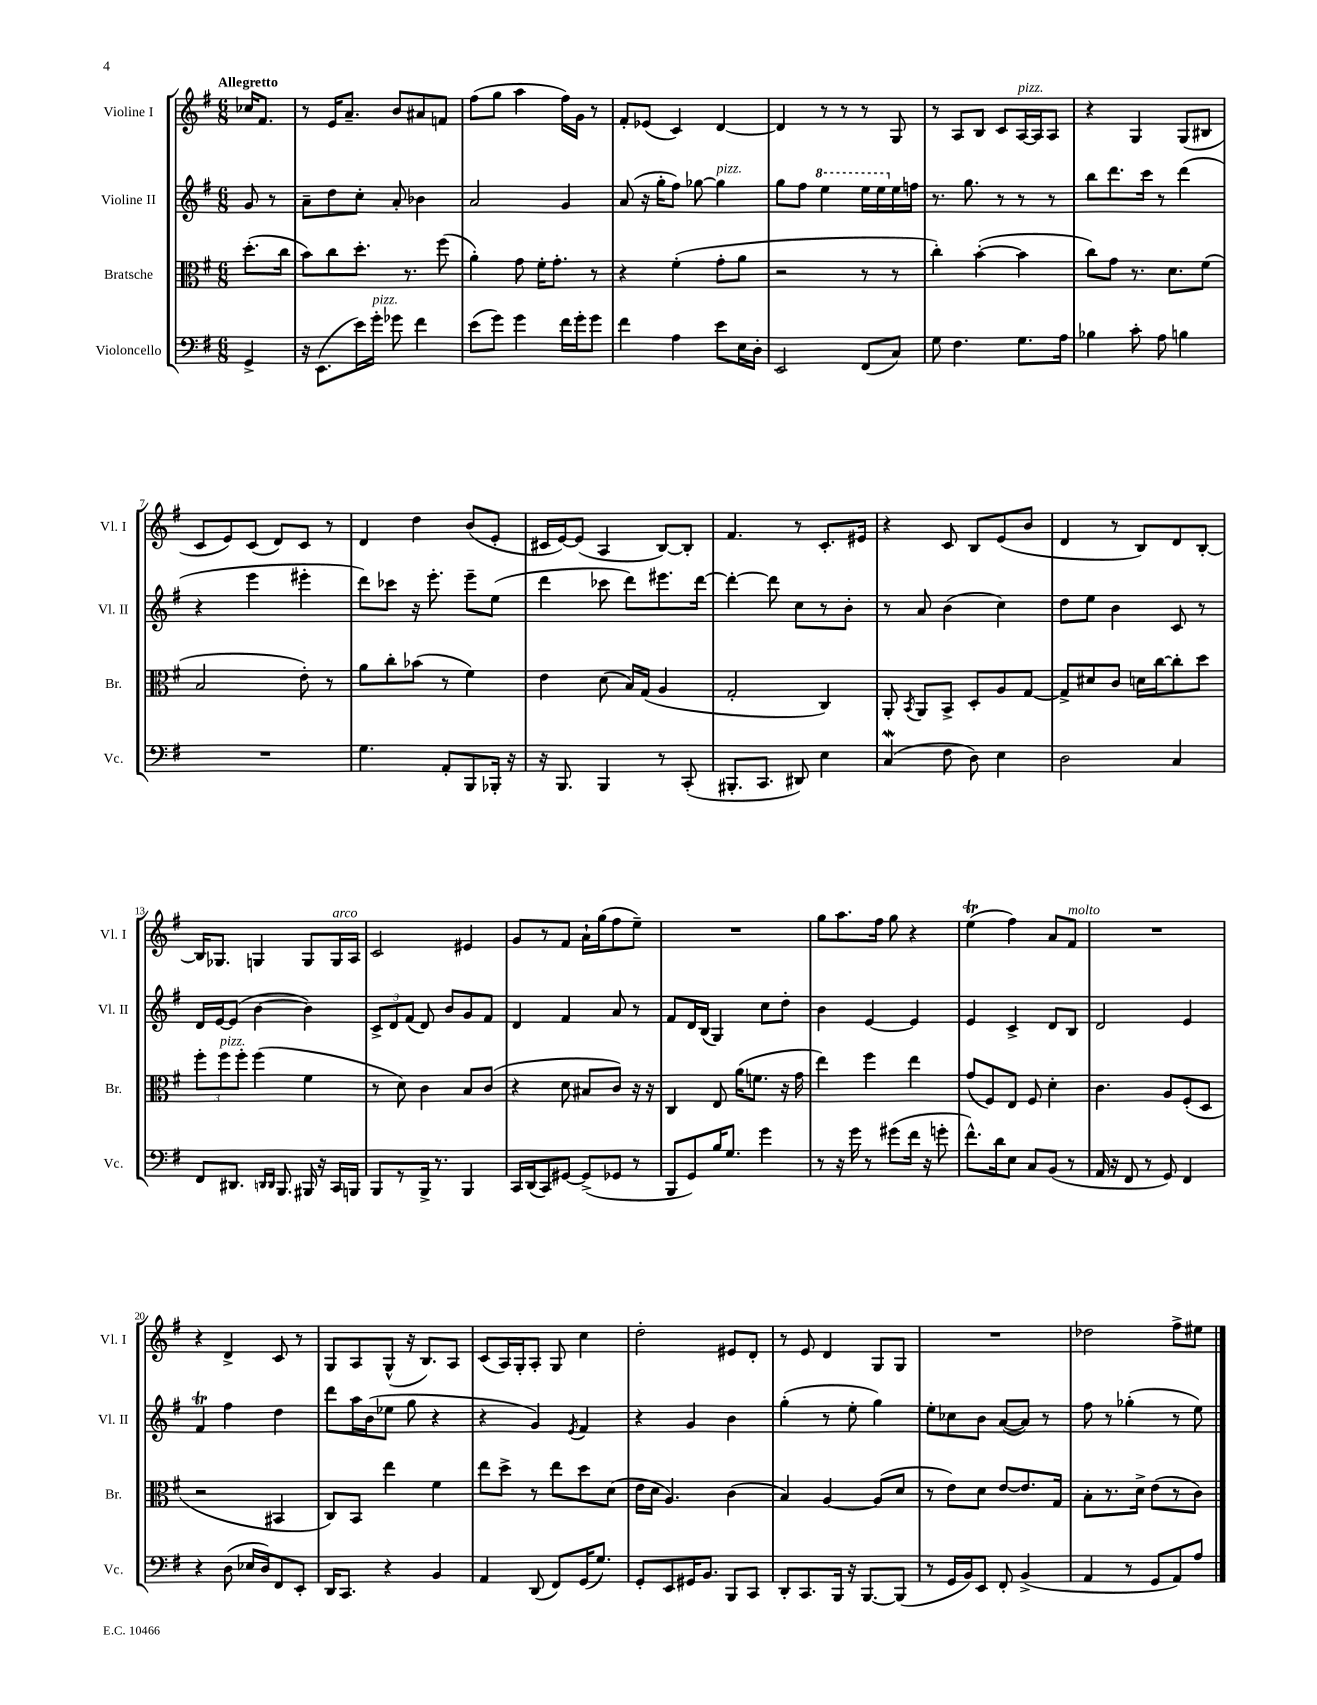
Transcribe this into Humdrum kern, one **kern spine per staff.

**kern	**kern	**kern	**kern
*staff4	*staff3	*staff2	*staff1
*clefF4	*clefC3	*clefG2	*clefG2
*k[f#]	*k[f#]	*k[f#]	*k[f#]
*M6/8	*M6/8	*M6/8	*M6/8
4GG^/	(8.dd'\L	8g/	16cc-/LK
.	.	.	8.f#/J
.	.	8r	.
.	16cc\Jk	.	.
=	=	=	=
16r	8b\L)	8a~\L	8r
(8.EE\L	.	.	.
.	8cc\	8dd\	16e/LK
.	.	.	8.a~/J
16e\L)	8.dd'\J	8cc'\J	.
16g'\JJ	.	.	.
8g-\	.	8a'/	8b/L
.	8.r	.	.
4f#\	.	4b-\	8a#/
.	(8ff#\	.	8f/J
=	=	=	=
(8e\L	4a'\)	2a/	(8ff#\L
8g\J)	.	.	8gg\J
4g\	8g\	.	4aa\
.	16f#'\LK	.	.
.	8.g'\J	.	.
16f#\LL	.	4g/	16ff#\LL)
16g'\J	.	.	16g\JJ
8g\J	8r	.	8r
=	=	=	=
4f#\	4r	(8a/	8f#'/L
.	.	16r	(8e-/J
.	.	16gg'\LK	.
4A\	(4f#'\	8ff#\J)	4c/)
.	.	[8gg-\	.
8e\L	8g'\L	4gg-\]	[4d/
16E\L	8a\J	.	.
16D'\JJ	.	.	.
=	=	=	=
2EE/	2r	8gg\L	4d/]
.	.	8ff#\J	.
.	.	4eee\	8r
.	.	.	8r
(8FF#/L	8r	16eee\LL	8r
.	.	16eee\	.
8C/J)	8r	16ee\	8G/
.	.	16ff\JJ	.
=	=	=	=
8G\	4cc'\)	8.r	8r
4.F#\	.	.	8A/L
.	.	8.gg\	.
.	([4b'\	.	8B/J
.	.	8r	8c/L
8.G\L	4b\]	8r	[16A/L
.	.	.	16A/]J
.	.	8r	8A/J
16A\Jk	.	.	.
=	=	=	=
4B-\	8cc\L)	8bb\L	4r
.	8g\J	8.ddd\	.
8c'\	8.r	.	4G/
.	.	16ccc\Jk	.
8A\	.	8r	.
.	8.d\L	.	.
4B\	.	(4ddd\	(8G/L
.	(8f#\J	.	8B#/J
=	=	=	=
2.r	2B/	4r	8c/L
.	.	.	8e/)
.	.	4eee\	(8c/J
.	.	.	8d/L)
.	8e'\)	4eee#'\	8c/J
.	8r	.	8r
=	=	=	=
4.G\	8a\L	8ddd\L)	4d/
.	8cc'\	8ccc-\J	.
.	(8b-\J	16r	4dd\
.	.	8.eee'\	.
8AA'/L	8r	.	.
8BBB/	4f#\)	8eee~\L	(8b/L
16BBB-'/Jk	.	(8ee\J	8e'/J
16r	.	.	.
=	=	=	=
16r	4e\	4ddd\	16c#/LL
8.BBB/	.	.	[16e/J)
.	.	.	(8e/]J
4BBB/	(8d\	8ccc-\	4A/
.	16B/LL)	8ddd\L)	.
.	(16G/JJ	.	.
8r	4A/	8.eee#\	[8B/L)
(8CC'/	.	.	8B'/]J
.	.	[16ddd\Jk	.
=	=	=	=
8.BBB#'/L	2G'/	4ddd'\_	4.f#/
8.CC/J	.	.	.
.	.	8ddd\]	.
8DD#/)	.	8cc\L	8r
4E\	4C/)	8r	8.c'/L
.	.	8b'\J	.
.	.	.	16e#/Jk
=	=	=	=
(4C/	8AA'/	8r	4r
.	8qBB/	.	.
.	8AA/L	8a/	.
8F#\	8BB^/J	(4b\	8c/
8D\)	8D'/L	.	8B/L
4E\	8A/	4cc\)	(8e/
.	[8G/J	.	8b/J
=	=	=	=
2D\	8G^/]L	8dd\L	4d/
.	8d#/	8ee\J	.
.	8c/J	4b\	8r
.	16d\LL	.	8B/L)
.	[16cc\J	.	.
4C/	8cc'\]	8c/	8d/
.	8dd\J	8r	[8B'/J
=	=	=	=
8FF#/L	12ff#'\L	16d/LL	16B/]LK
.	.	[16e/J	8.G-/J
.	12ff#\	.	.
8.DD#/J	.	(8e/]J	.
.	12ff#'\J	.	.
.	(4ff#\	[4b\	4G/
16qqDD/LL	.	.	.
16qqDD/JJ	.	.	.
8.BBB/	.	.	.
16BBB#/	4f#\	4b\])	8G/L
16r	.	.	.
16CC/LL	.	.	16G/L
16BBB/JJ	.	.	16A/JJ
=	=	=	=
8BBB/L	8r	12c^/L	2c/
.	.	12d/	.
8r	8d\)	.	.
.	.	(12f#/J	.
16BBB^/Jk	4c\	8d/)	.
8.r	.	.	.
.	.	8b/L	.
4BBB/	8B/L	8g/	4e#/
.	(8c/J	8f#/J	.
=	=	=	=
16CC/LL	4r	4d/	8g/L
(16DD/J	.	.	.
8CC/)	.	.	8r
[8GG#/J	8d\	4f#/	8f#/J
(8GG#^/]L	8B#/L	.	16a`\LL
.	.	.	(16gg\J
8GG-/J	8c/J)	8a/	8ff#\
8r	16r	8r	8ee~\J)
.	16r	.	.
=	=	=	=
8BBB/L	4C/	8f#/L	2.r
8GG/)	.	16d/L	.
.	.	(16B/JJ	.
16B/K	8E/	4G/)	.
8.G/J	.	.	.
.	(16a\LK	.	.
.	8.f\J	.	.
4g\	.	8cc\L	.
.	16r	8dd'\J	.
.	16g\	.	.
=	=	=	=
8r	4ee\)	4b\	8gg\L
16r	.	.	8.aa\
16g\	.	.	.
8r	4ff#\	[4e/	.
.	.	.	16ff#\Jk
(8g#\L	.	.	8gg\
16f#\Jk	4ee\	4e/]	4r
16r	.	.	.
8g'\	.	.	.
=	=	=	=
8.f#^^\L)	(8g/L	4e/	(4ee\
.	8F#/)	.	.
16d\k	.	.	.
8E\J	8E/J	4c^/	4ff#\)
8C/L	8F#/	.	.
(8BB/J	4d'\	8d/L	8a/L
8r	.	8B/J	8f#/J
=	=	=	=
16AA/	4.c\	2d/	2.r
16r	.	.	.
8FF#/	.	.	.
8r	.	.	.
8GG/)	8A/L	.	.
4FF#/	(8F#'/	4e/	.
.	8D/J	.	.
=	=	=	=
4r	2r	4f#/	4r
(8D\	.	4ff#\	4d^/
16E-/LL	.	.	.
16D/J)	.	.	.
8FF#/	4BB#/	4dd\	8c/
8EE'/J	.	.	8r
=	=	=	=
16DD/LK	8C/L)	8ddd\L	8G/L
8.CC/J	.	.	.
.	8BB/J	16aa\L	8A/
.	.	(16b\J	.
4r	4ee\	8ee-\J	(8G^^/J
.	.	8gg\	16r
.	.	.	8.B/L)
4BB/	4f#\	4r	.
.	.	.	8A/J
=	=	=	=
4AA/	8ee\L	4r	(8c/L
.	8dd^\J	.	16A/L)
.	.	.	16G'/J
(8DD/	8r	4g/)	8A'/J
8FF#/L)	8ee\L	.	8G/
.	.	8qe/	.
(16GG/K	8dd\	4f#/	4cc\
8.G/J)	.	.	.
.	(8d\J	.	.
=	=	=	=
8GG'/L	16e\LL	4r	2dd'\
.	16d\JJ	.	.
8EE/	4.A/)	.	.
16GG#/K	.	4g/	.
8.BB/J	.	.	.
8BBB/L	(4c\	4b\	8e#/L
8CC/J	.	.	8d'/J
=	=	=	=
8DD'/L	4B/)	(4gg'\	8r
8.CC/	.	.	8e/
.	[4A/	8r	4d/
16BBB/Jk	.	.	.
16r	.	8ee'\	.
[8.BBB/L	.	.	.
.	(8A/]L	4gg\)	8G/L
(8BBB/]J	8d/J	.	8G/J
=	=	=	=
8r	8r	8ee'\L	2.r
16GG/LL	8e\L)	8cc-\	.
16BB/J)	.	.	.
8EE/J	8d\J	8b\J	.
8FF#'/	[8e/L	([8a/L	.
(4BB^/	8.e/]	8a/]J)	.
.	.	8r	.
.	16G/Jk	.	.
=	=	=	=
4AA/	8B'\L	8ff#\	2dd-\
.	8.r	8r	.
8r	.	(4gg-'\	.
.	16d^\Jk	.	.
8GG/L	(8e\L	.	.
8AA/)	8r	8r	8ff#^\L
8A/J	8c\J)	8ee\)	8ee#\J
==	==	==	==
*-	*-	*-	*-
